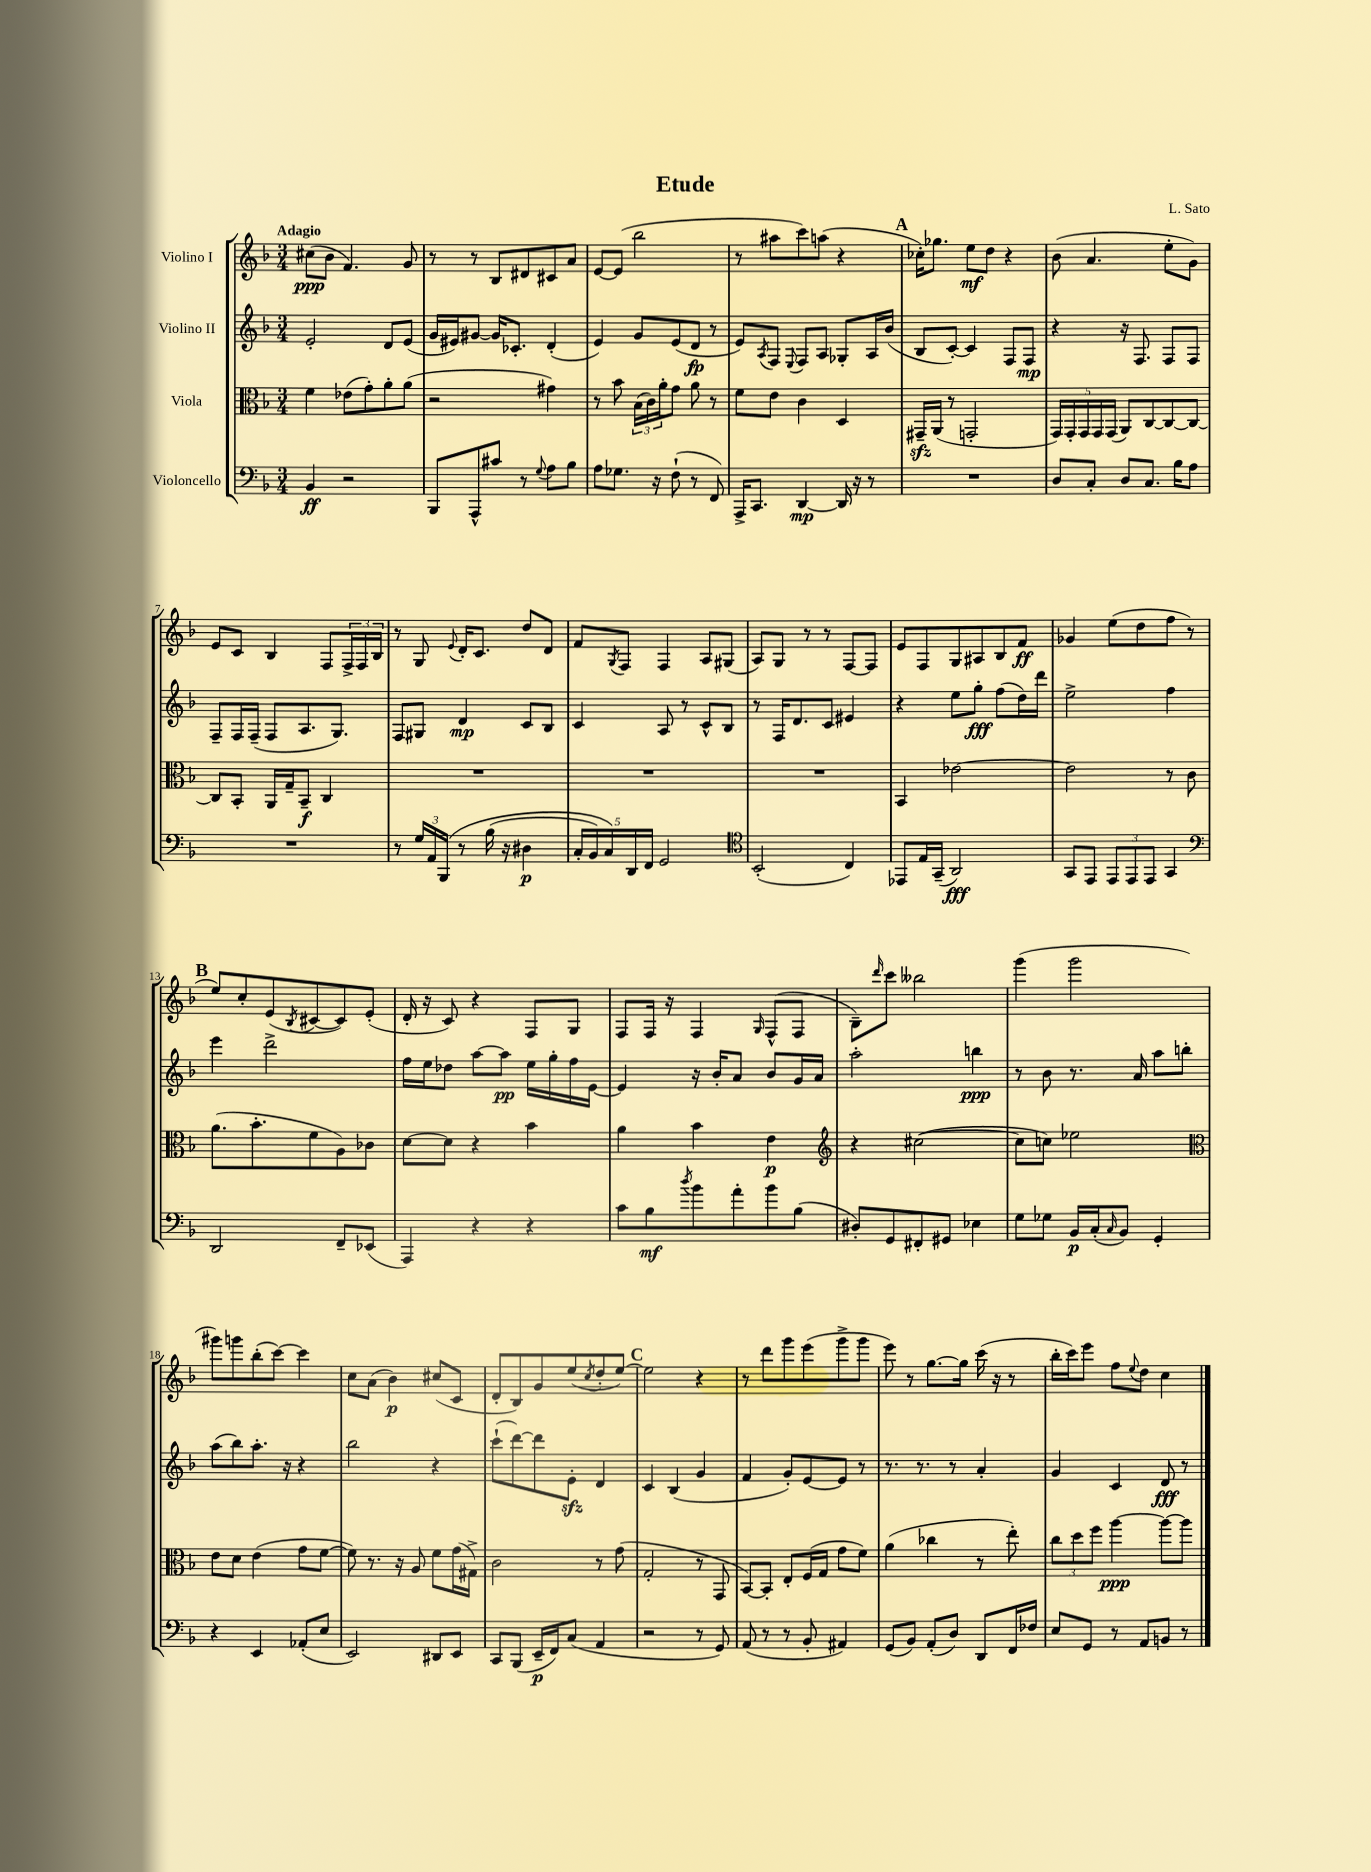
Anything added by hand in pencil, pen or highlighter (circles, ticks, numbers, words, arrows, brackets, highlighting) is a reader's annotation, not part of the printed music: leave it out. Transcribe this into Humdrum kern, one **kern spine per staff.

**kern	**dynam	**kern	**dynam	**kern	**dynam	**kern	**dynam
*part4	*part4	*part3	*part3	*part2	*part2	*part1	*part1
*staff4	*staff4	*staff3	*staff3	*staff2	*staff2	*staff1	*staff1
*I"Violoncello	*	*I"Viola	*	*I"Violino II	*	*I"Violino I	*
*clefF4	*	*clefC3	*	*clefG2	*	*clefG2	*
*k[b-]	*	*k[b-]	*	*k[b-]	*	*k[b-]	*
*M3/4	*	*M3/4	*	*M3/4	*	*M3/4	*
=1	=1	=1	=1	=1	=1	=1	=1
!	!	!	!	!	!	!LO:TX:a:B:t=Adagio	!
4BB-/	ff	4f\	.	2e'/	.	(8cc#X\L	ppp
.	.	.	.	.	.	8b-\J	.
2r	.	(8e-X\L	.	.	.	4.f/)	.
.	.	8g'\)	.	.	.	.	.
.	.	8a'\	.	8d/L	.	.	.
.	.	(8a\J	.	(8e/J	.	8g/	.
=2	=2	=2	=2	=2	=2	=2	=2
8BBB-/L	.	2r	.	16g/LL	.	8r	.
.	.	.	.	16e#X/J)	.	.	.
8AAA^^/	.	.	.	[8g#X/J	.	8r	.
8c#X/J	.	.	.	16g#/KL]	.	8B-/L	.
.	.	.	.	8.c-X'/J	.	.	.
8r	.	.	.	.	.	8d#X/	.
8qqG/	.	.	.	.	.	.	.
8A\L	.	4g#X\)	.	(4d'/	.	8c#X/	.
8B-\J	.	.	.	.	.	8a/J	.
=3	=3	=3	=3	=3	=3	=3	=3
8A\L	.	8r	.	4e/)	.	[8e/L	.
8.G-X\J	.	8b-\	.	.	.	(8e/J]	.
.	.	(24B-\LL	.	8g/L	.	2bb-\	.
.	.	24c\)	.	.	.	.	.
16r	.	.	.	.	.	.	.
.	.	24a'\J	.	.	.	.	.
(8F`\	.	8g\J	.	(8e/	.	.	.
8r	.	8a\	.	8d/J	fp	.	.
8FF/)	.	8r	.	8r	.	.	.
=4	=4	=4	=4	=4	=4	=4	=4
16AAA^/KL	.	8f\L	.	8e/L)	.	8r	.
8.CC/J	.	.	.	.	.	.	.
.	.	.	.	8qA/	.	.	.
.	.	8e\J	.	8F/J	.	8aa#X\L	.
.	.	.	.	8qqE/	.	.	.
[4DD/	mp	4c\	.	8F/L	.	8ccc\)	.
.	.	.	.	8A/J	.	(8aan\J	.
16DD/]	.	4D/	.	8G-X'/L	.	4r	.
16r	.	.	.	.	.	.	.
8r	.	.	.	16A/L	.	.	.
.	.	.	.	(16b-/JJ	.	.	.
!!LO:REH:place=s1:t=A
=5	=5	=5	=5	=5	=5	=5	=5
2.r	.	16GG#Xzz~/LL	.	8B-/L	.	16cc-X'\KL)	.
.	.	(16AA/JJ	.	.	.	8.gg-X\J	.
.	.	8r	.	[8c'/J)	.	.	.
.	.	2GGn'/	.	4c/]	.	8ee\L	mf
.	.	.	.	.	.	8dd\J	.
.	.	.	.	8F/L	.	4r	.
.	.	.	.	8F/J	mp	.	.
=6	=6	=6	=6	=6	=6	=6	=6
8D/L	.	20GG/LL)	.	4r	.	(8b-\	.
.	.	20GG'/	.	.	.	.	.
.	.	20GG/	.	.	.	.	.
8C'/J	.	.	.	.	.	4.a/	.
.	.	20GG/	.	.	.	.	.
.	.	(20GG/JJ	.	.	.	.	.
8D/L	.	8AA/L)	.	16r	.	.	.
.	.	.	.	8.F/	.	.	.
8.C/J	.	[8C/	.	.	.	.	.
.	.	8C/_	.	8F/L	.	8ee'\L	.
16B-\KL	.	.	.	.	.	.	.
8A\J	.	8C/J_	.	8F/J	.	8g\J)	.
!!LO:LB:g=z
=7	=7	=7	=7	=7	=7	=7	=7
2.r	.	8C/L]	.	8F~/L	.	8e/L	.
.	.	8BB-'/J	.	16F/L	.	8c/J	.
.	.	.	.	(16F~/JJ	.	.	.
.	.	16AA/LL	.	8F/L	.	4B-/	.
.	.	16G~/J	.	.	.	.	.
.	.	8BB-~/J	f	8.A/	.	.	.
.	.	4C/	.	.	.	8F/L	.
.	.	.	.	8.G/J)	.	.	.
.	.	.	.	.	.	24F^/L	.
.	.	.	.	.	.	24F/	.
.	.	.	.	.	.	24B-/JJ	.
=8	=8	=8	=8	=8	=8	=8	=8
8r	.	2.r	.	8F/L	.	8r	.
24G/LL	.	.	.	8G#X/J	.	8G/	.
24AA/	.	.	.	.	.	.	.
(24BBB-/JJ	.	.	.	.	.	.	.
.	.	.	.	.	.	8qqe/	.
8r	.	.	.	4d/	mp	16d'/KL	.
.	.	.	.	.	.	8.c/J	.
(16B-\	.	.	.	.	.	.	.
16r	.	.	.	.	.	.	.
4D#X\	p	.	.	8c/L	.	8dd/L	.
.	.	.	.	8B-/J	.	8d/J	.
=9	=9	=9	=9	=9	=9	=9	=9
20C'/LL	.	2.r	.	4c/	.	8f/L	.
20BB-/)	.	.	.	.	.	.	.
20C/)	.	.	.	.	.	.	.
.	.	.	.	.	.	8qG/	.
.	.	.	.	.	.	8F/J	.
20DD/	.	.	.	.	.	.	.
20FF/JJ	.	.	.	.	.	.	.
2GG/	.	.	.	8A/	.	4F/	.
.	.	.	.	8r	.	.	.
.	.	.	.	8c^^/L	.	8A/L	.
.	.	.	.	8B-/J	.	(8G#X/J	.
=10	=10	=10	=10	=10	=10	=10	=10
*clefC4	*	*	*	*	*	*	*
(2BB-'/	.	2.r	.	8r	.	8A/L)	.
.	.	.	.	16F/KL	.	8G/J	.
.	.	.	.	8.d/	.	.	.
.	.	.	.	.	.	8r	.
.	.	.	.	8c/J	.	8r	.
4C/)	.	.	.	4e#X/	.	[8F/L	.
.	.	.	.	.	.	8F/J]	.
=11	=11	=11	=11	=11	=11	=11	=11
8EE-X/L	.	4BB-/	.	4r	.	8e/L	.
16E/L	.	.	.	.	.	8F/	.
(16GG~/JJ	.	.	.	.	.	.	.
2AA/)	fff	[2e-X\	.	8ee\L	.	8G/	.
.	.	.	.	8gg'\J	fff	8A#X/	.
.	.	.	.	(8ff\L	.	8B-/	.
.	.	.	.	16dd\L)	.	8f/J	ff
.	.	.	.	16ddd\JJ	.	.	.
=12	=12	=12	=12	=12	=12	=12	=12
8GG/L	.	2e-\]	.	2ee^\	.	4g-X/	.
8EE/J	.	.	.	.	.	.	.
12EE/L	.	.	.	.	.	(8ee\L	.
12EE/	.	.	.	.	.	.	.
.	.	.	.	.	.	8dd\	.
12EE/J	.	.	.	.	.	.	.
4GG/	.	8r	.	4ff\	.	8ff\J	.
.	.	8c\	.	.	.	8r	.
!!LO:LB:g=z
!!LO:REH:place=s1:t=B
=13	=13	=13	=13	=13	=13	=13	=13
*clefF4	*	*	*	*	*	*	*
2DD/	.	(8.a\L	.	4eee\	.	8ee/L)	.
.	.	.	.	.	.	8cc'/	.
.	.	8.b-'\	.	.	.	.	.
.	.	.	.	2ddd^\	.	(8e/	.
.	.	.	.	.	.	8qB-/	.
.	.	8f\	.	.	.	[8c#X/	.
8FF~/L	.	8A\)	.	.	.	8c#/])	.
(8EE-X/J	.	8c-X\J	.	.	.	(8e'/J	.
=14	=14	=14	=14	=14	=14	=14	=14
4AAA/)	.	[8d\L	.	16ff\LL	.	16d'/	.
.	.	.	.	16ee\J	.	16r	.
.	.	8d\J]	.	8dd-X\J	.	8c/)	.
4r	.	4r	.	[8aa\L	.	4r	.
.	.	.	.	8aa\J]	pp	.	.
4r	.	4b-\	.	16ee\LL	.	8F/L	.
.	.	.	.	16gg'\	.	.	.
.	.	.	.	16ff\	.	8G/J	.
.	.	.	.	[16e\JJ	.	.	.
=15	=15	=15	=15	=15	=15	=15	=15
8c\L	.	4a\	.	4e/]	.	8F/L	.
8B-\	mf	.	.	.	.	16F/Jk	.
.	.	.	.	.	.	16r	.
8qdd/	.	.	.	.	.	.	.
8b-\	.	4b-\	.	16r	.	4F/	.
.	.	.	.	16b-'/KL	.	.	.
8a'\	.	.	.	8a/J	.	.	.
.	.	.	.	.	.	16qqG/	.
8b-\	.	4e\	p	8b-/L	.	(8F^^/L	.
(8B-\J	.	.	.	16g/L	.	8F/J	.
.	.	.	.	16a/JJ	.	.	.
=16	=16	=16	=16	=16	=16	=16	=16
*	*	*clefG2	*	*	*	*	*
8D#X'/L)	.	4r	.	2aa'\	.	8B-~\L)	.
.	.	.	.	.	.	16qqddd/	.
8GG/	.	.	.	.	.	8ccc\J	.
8FF#X'/	.	([2cc#X\	.	.	.	2bb--X\	.
8GG#X/J	.	.	.	.	.	.	.
4E-X\	.	.	.	4bbn\	ppp	.	.
=17	=17	=17	=17	=17	=17	=17	=17
8G\L	.	8cc#\L]	.	8r	.	(4ggg\	.
8G-X\J	.	8ccn\J)	.	8b-\	.	.	.
16BB-/LL	p	2ee-X\	.	8.r	.	2ggg\	.
(16C'/J	.	.	.	.	.	.	.
16qqC/	.	.	.	.	.	.	.
8BB-/J)	.	.	.	.	.	.	.
.	.	.	.	16a/	.	.	.
4GG'/	.	.	.	8aa\L	.	.	.
.	.	.	.	8bbn'\J	.	.	.
!!LO:LB:g=z
=18	=18	=18	=18	=18	=18	=18	=18
*	*	*clefC3	*	*	*	*	*
4r	.	8e\L	.	(8aa\L	.	8ggg#X\L)	.
.	.	8d\J	.	8bb-\)	.	8gggn\	.
4EE/	.	(4e\	.	8.aa'\J	.	(8bb-'\	.
.	.	.	.	.	.	[8ccc\J)	.
.	.	.	.	16r	.	.	.
(8AA-X'/L	.	8g\L	.	4r	.	4ccc\]	.
8E/J	.	[8f\J	.	.	.	.	.
=19	=19	=19	=19	=19	=19	=19	=19
2EE/)	.	8f\])	.	2bb-\	.	8cc\L	.
.	.	8.r	.	.	.	(8a\J	.
.	.	.	.	.	.	4b-\)	p
.	.	16r	.	.	.	.	.
.	.	8A/	.	.	.	.	.
8DD#X/L	.	8f\L	.	4r	.	(8cc#X/L	.
8EE/J	.	(16g\L	.	.	.	8c/J	.
.	.	16G#X^\JJ)	.	.	.	.	.
=20	=20	=20	=20	=20	=20	=20	=20
8CC/L	.	2c\	.	(8ccc`\L	.	8d'/L	.
(8BBB-/J	.	.	.	[8ddd\)	.	8B-/)	.
16EE~/LL	p	.	.	8ddd\]	.	8g/	.
16FF/J)	.	.	.	.	.	.	.
(8C/J	.	.	.	8ezz'\J	.	(8ee/	.
.	.	.	.	.	.	8qcc/	.
4AA/	.	8r	.	4d/	.	8dd'/	.
.	.	(8g\	.	.	.	[8ee/J)	.
!!LO:REH:place=s1:t=C
=21	=21	=21	=21	=21	=21	=21	=21
2r	.	2G'/	.	4c/	.	2ee\]	.
.	.	.	.	(4B-/	.	.	.
8r	.	8r	.	4g/	.	4r	.
8GG/)	.	8GG/	.	.	.	.	.
=22	=22	=22	=22	=22	=22	=22	=22
(8AA/	.	[8BB-/L)	.	4f/	.	8r	.
8r	.	8BB-'/J]	.	.	.	8ddd\L	.
8r	.	8E'/L	.	8g'/L)	.	8ggg\	.
8BB-'/	.	(16F/L	.	[8e/	.	(8eee\	.
.	.	16G/JJ	.	.	.	.	.
4AA#X/)	.	8g\L	.	8e/J]	.	8ggg^\	.
.	.	8f\J)	.	8r	.	8ggg\J	.
=23	=23	=23	=23	=23	=23	=23	=23
(8GG/L	.	(4a\	.	8.r	.	8eee\)	.
8BB-/J)	.	.	.	.	.	8r	.
.	.	.	.	8.r	.	.	.
(8AA'/L	.	4cc-X\	.	.	.	[8.gg\L	.
8D/J)	.	.	.	8r	.	.	.
.	.	.	.	.	.	16gg\Jk]	.
8DD/L	.	8r	.	4a'/	.	(16ccc\	.
.	.	.	.	.	.	16r	.
16FF/L	.	8ee'\)	.	.	.	8r	.
16F-X/JJ	.	.	.	.	.	.	.
=24	=24	=24	=24	=24	=24	=24	=24
8E/L	.	12cc\L	.	4g/	.	16bb-'\LL	.
.	.	.	.	.	.	16ccc\J)	.
.	.	12dd\	.	.	.	.	.
8GG/J	.	.	.	.	.	8eee\J	.
.	.	12ff\J	.	.	.	.	.
8r	.	[4aa\	ppp	4c/	.	8ff\L	.
.	.	.	.	.	.	8qqee/	.
8AA/L	.	.	.	.	.	8dd\J	.
8BBn/J	.	8aa\L_	.	8d/	fff	4cc\	.
8r	.	8aa\J]	.	8r	.	.	.
==	==	==	==	==	==	==	==
*-	*-	*-	*-	*-	*-	*-	*-
